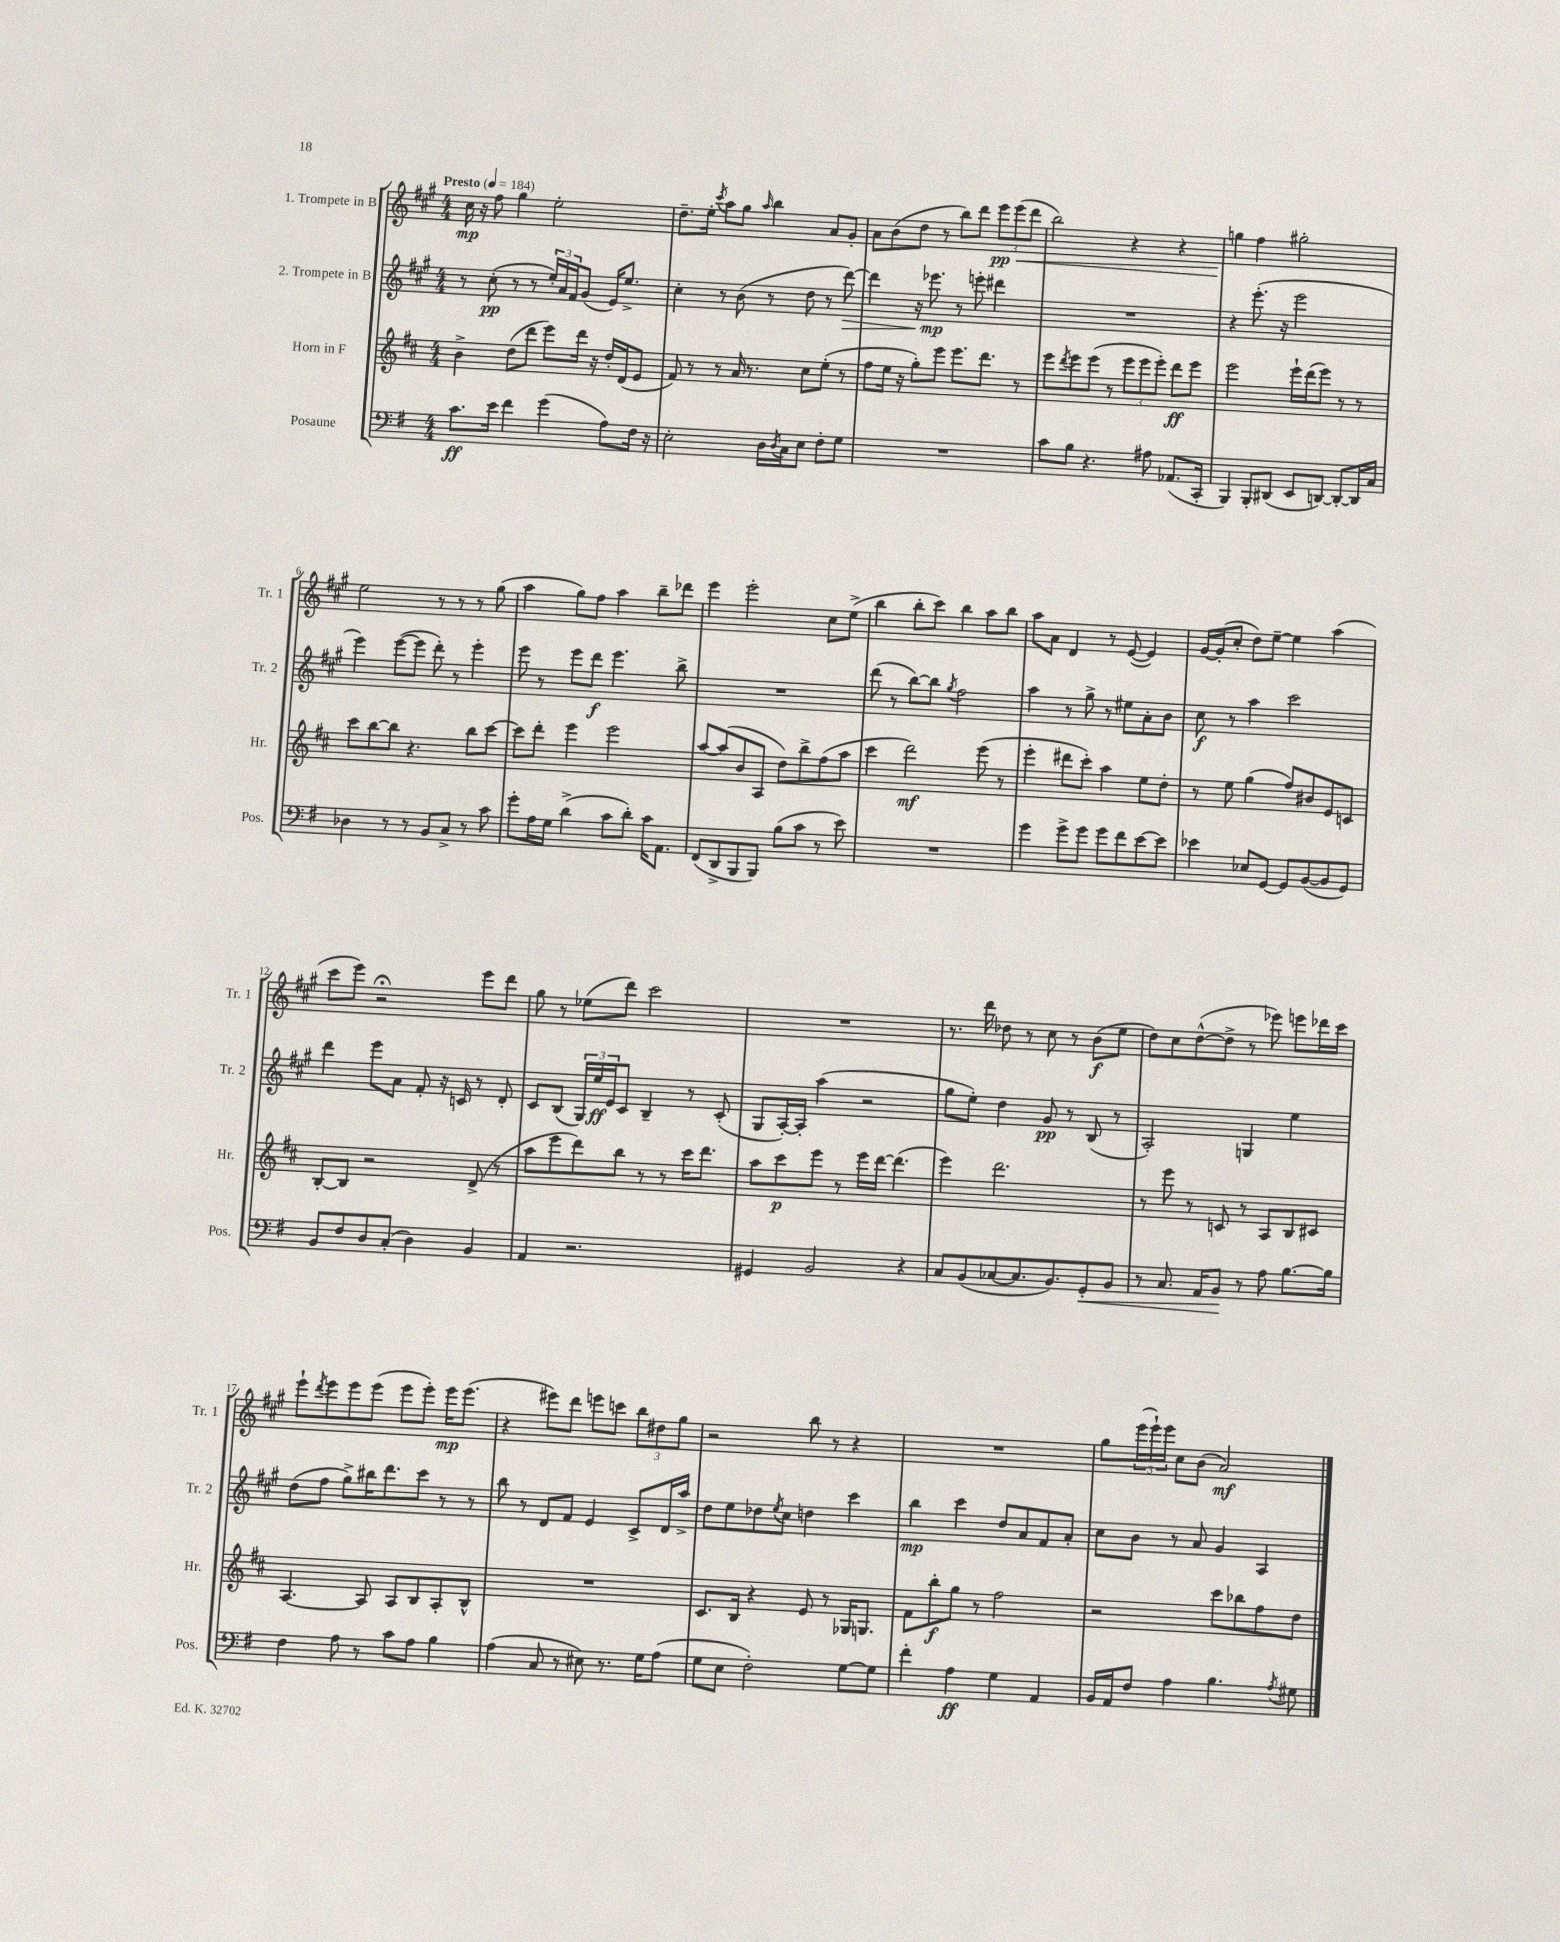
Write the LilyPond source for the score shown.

<<
\new StaffGroup <<
\new Staff = "s0" \with { instrumentName = "1. Trompete in B" shortInstrumentName = "Tr. 1" } {
    \clef treble \key a \major \numericTimeSignature \time 4/4 \tempo "Presto" 4 = 184
    cis''16\mp r16 fis''8 gis''4 e''2-. |
    d''8.-- e''16-. \acciaccatura { cis'''8 } a''8 gis''8 \grace { a''16 } b''4 a'8 gis'8-. |
    a'8 b'8( d''8 r8 b''8) d'''8 \tuplet 3/2 { e'''8\pp\< e'''8( d'''8 } |
    b''2) r4 r4 |
    g''4\! fis''4 gis''2-. |
    e''2 r8 r8 r8 gis''8( |
    a''4 gis''8) fis''8 a''4 b''8-- des'''8 |
    e'''4 e'''2-. cis''8 e''8->( |
    b''4 b''8-. cis'''8) b''4 a''8 b''8 |
    a''8 a'8 d'4 r8 e'8~( e'4) |
    gis'16~ gis'16-.( cis''8-. d''8) e''8~-- e''4 a''4( |
    cis'''8 e'''8) r2\fermata e'''8 d'''8 |
    gis''8 r8 ees''8( d'''8) cis'''2 |
    R1 |
    r8. d'''16 des''8 r8 cis''8 r8 b'8\f( e''8 |
    d''8) cis''8 d''8~-^( d''8-> r8 ees'''8) e'''8 des'''16 cis'''16 |
    e'''8-! \acciaccatura { d'''8 } e'''8 e'''8 e'''8( e'''8 e'''8-.) e'''16\mp e'''8.( |
    r4 eis'''8) d'''8 e'''8 c'''8 \tuplet 3/2 { b''8 dis''8 gis''8 } |
    r2 b''8 r8 r4 |
    R1 |
    gis''8 \tuplet 3/2 { e'''16( e'''16-!) e'''16 } cis''8 b'8( a'2\mf) \bar "|." |
}
\new Staff = "s1" \with { instrumentName = "2. Trompete in B" shortInstrumentName = "Tr. 2" } {
    \clef treble \key a \major \numericTimeSignature \time 4/4
    r8 cis''8-.\pp( r8 r8 \tuplet 3/2 { e''16-.) a'16 fis'16 } gis'8( e'16) e''8.-> |
    cis''4-. r8 b'8( r8 d''8 r8 d'''8~\>) |
    d'''4 r16 ees'''8.\mp\! r8 e'''8-. dis'''4 |
    R1 |
    r4 e'''8.-.( r16 e'''2 |
    e'''4) e'''8~( e'''8 d'''8-.) r8 e'''4-. |
    e'''8 r8 e'''8 d'''8\f e'''4. b''8-> |
    R1 |
    d'''8( r8 b''8~) b''8 \acciaccatura { gis''8 } fis''2 |
    a''4 r8 gis''8-> r8 eis''8 a'8-. b'8 |
    cis''8\f r8 a''4 cis'''2 |
    d'''4 e'''8 a'8 fis'8-. r16 c'16 r8 d'8-. |
    cis'8 b8( \tuplet 3/2 { gis16) e''16\ff e'16 } cis'8 b4-- r8 cis'8-.( |
    gis8 a16~-.) a16-. a''4( r2 |
    gis''8 e''8-.) d''4 gis'8\pp r8 b8( r8 |
    a2-.) g4 e''4 |
    d''8( fis''8 gis''8->) bis''16 d'''8. cis'''8 r8 r8 |
    b''8 r8 d'8 fis'8 e'4 cis'8-> d'16 a''16-> |
    d''8 e''8 des''8 \acciaccatura { e''8 } cis''8 d''4 cis'''4 |
    b''4\mp cis'''4 d''8 a'8 fis'8 a'8-. |
    cis''8 b'8 r8 a'8 gis'4 a4 \bar "|." |
}
\new Staff = "s2" \with { instrumentName = "Horn in F" shortInstrumentName = "Hr." } {
    \clef treble \key d \major \numericTimeSignature \time 4/4
    b'4-> d''8( d'''8 e'''8) d'''16 r16 d''16-. d'16( e'8 |
    fis'8) r8 r8 a'16 r8. cis''8 e''8-.( r8 |
    fis''8 e''16 r16 g''8-.) e'''8 e'''8. d'''8. r8 |
    e'''8 \acciaccatura { d'''8 } e'''8 e'''8( r8 \tuplet 3/2 { e'''8 e'''8 e'''8-.) } d'''8\ff e'''8 |
    e'''2 e'''16-! d'''16( e'''8) r8 r8 |
    cis'''8 b''8~ b''8 r4. b''8 cis'''8~ |
    cis'''8 d'''8-. e'''4 e'''2 |
    a''8~ a''8( b'8 a8 d''8) b''8-> fis''8( a''8 |
    cis'''4 d'''2\mf) e'''8( r8 |
    e'''4-. dis'''8 cis'''8-.) a''4 e''8 d''8-. |
    r8 e''8 g''4( fis''8) bis'8 e'8 c'8 |
    b8~-. b8 r2 d'8->( r8 |
    a''8 e'''8 d'''8) b''8 r8 r8 cis'''16 d'''8. |
    a''8 cis'''8\p e'''8 r8 e'''16 d'''16~ d'''4.( |
    e'''4) d'''2. |
    r8 e'''8 r8 c'8 r8 a8 b8 cis'8 |
    a4.~ a8 a8 b8 a8-. b8-^ |
    R1 |
    cis'8. b16 r4 e'8 r8 ges16 g8. |
    fis'8 b''8-.\f g''8 r8 fis''2 |
    r2 cis'''8 bes''8 fis''8 d''8 \bar "|." |
}
\new Staff = "s3" \with { instrumentName = "Posaune" shortInstrumentName = "Pos." } {
    \clef bass \key g \major \numericTimeSignature \time 4/4
    c'8.\ff e'16 fis'4 g'4( a8) fis16 r16 |
    e2-. d16 \acciaccatura { d8 } c16 e8 fis8-. g8 |
    R1 |
    c'8 b8 r4. ais8 aes,8.( c,16-. |
    b,,4) b,,8-. dis,8( e,8 d,8~) d,8~-. d,16 c16 |
    des4 r8 r8 b,8 c8-> r8 c'8 |
    g'8-. a16 g16 d'4->( c'8 d'8-.) c'16 a,8. |
    fis,8( d,8-> b,,8 b,,8) b8( c'8 r8 e'8) |
    R1 |
    g'4 g'8-> g'8 g'8 fis'8 e'8~ e'8 |
    ees'4 ees8 g,8~ g,8 b,8~( b,8 g,8) |
    b,8 fis8 d8 c8-.( d4) b,4 |
    a,4 r2. |
    gis,4 b,2 r4 |
    c8 b,8( ces8~ ces8. b,8.) g,8-.\< b,8 |
    r8 c8. a,16 b,8\! r8 a8 b8.~ b16 |
    fis4 a8 r8 c'8 a8 b4 |
    a4( c8 r8 eis8) r8. g16 a8( |
    g8 e8 fis2-.) g8~ g8 |
    fis'4-. a4\ff g4 a,4 |
    b,16 a,16 fis8 a4 b4. \acciaccatura { a8 } gis8 \bar "|." |
}
>>
>>
